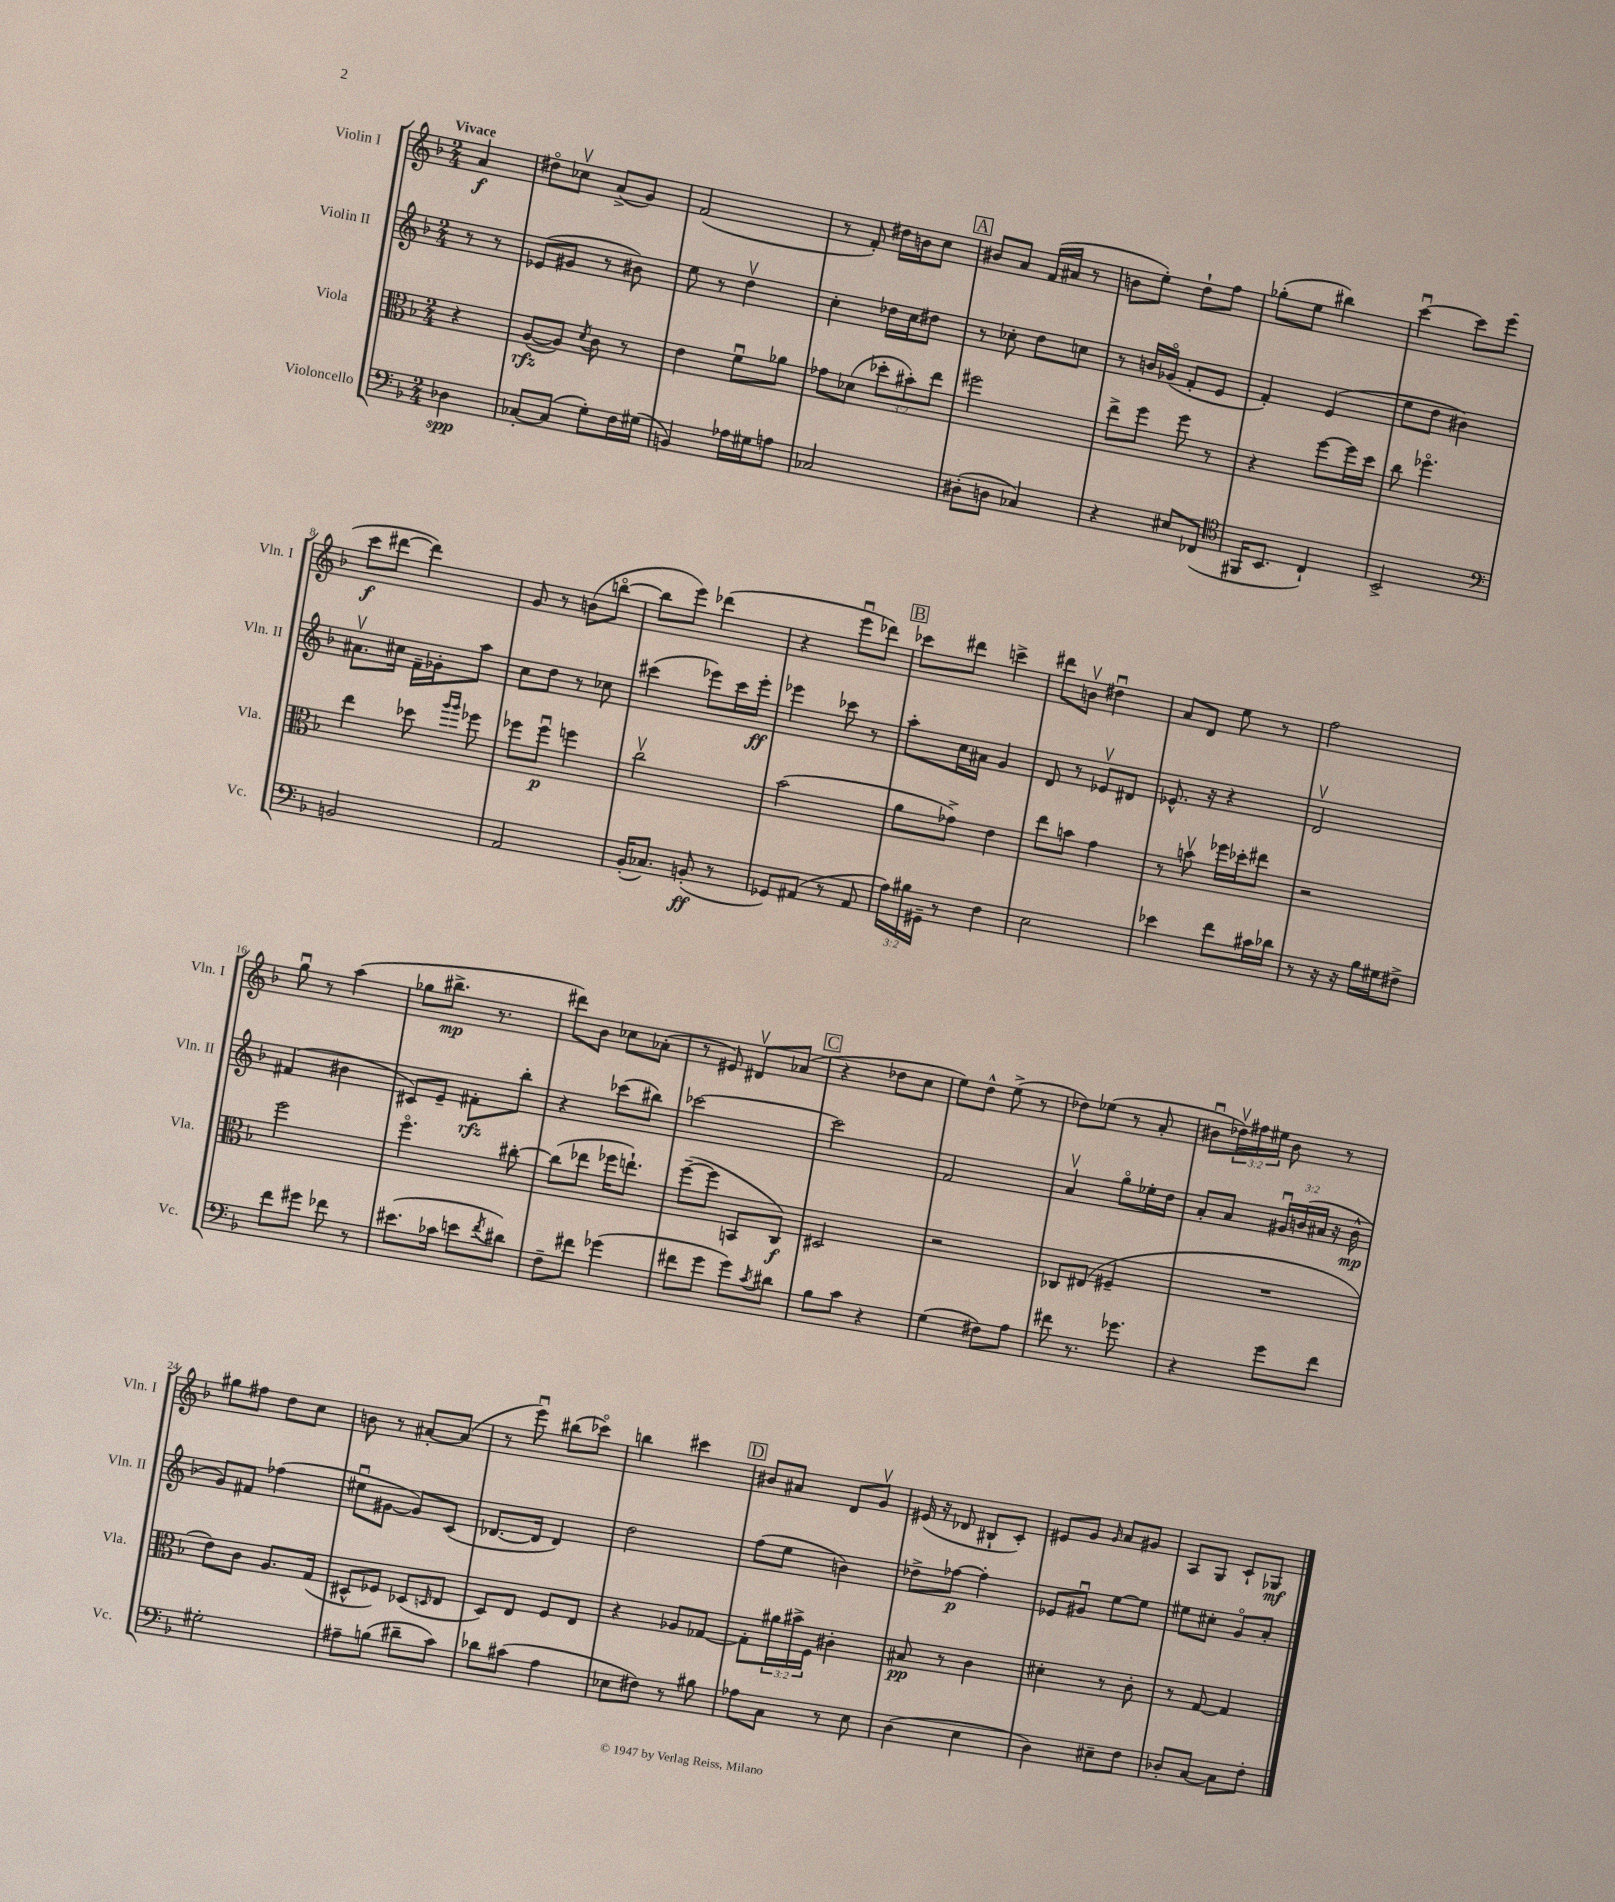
<<
\new StaffGroup <<
\new Staff = "s0" \with { instrumentName = "Violin I" shortInstrumentName = "Vln. I" } {
    \clef treble \key f \major \numericTimeSignature \time 2/4 \override Staff.TupletNumber.text = #tuplet-number::calc-fraction-text \partial 4 \tempo "Vivace"
    a'4\f |
    dis''8\flageolet ces''8\upbow a'8->( g'8) |
    f'2( |
    r8 f'8-.) dis''16 b'16 c''8 |
    \mark \markup { \box "A" } bis'8 a'8 f'16( ais'16 r8 |
    b'8 e''8-.) d''8-! f''8 |
    ges''8-.( e''8 bis''4) |
    c'''4~\downbow c'''8 e'''8( |
    c'''8\f dis'''8~ dis'''4) |
    g'8 r8 b'8( b''8~\flageolet |
    b''8 e'''8) des'''4( |
    r4 e'''8\downbow des'''8) |
    \mark \markup { \box "B" } ces'''8 dis'''8 c'''4-> |
    dis'''8 b'8\upbow dis''4\downbow |
    a'8 d'8 e''8 r8 |
    f''2 |
    g''8\downbow r8 a''4( |
    ges''8 bis''8.->\mp r8. |
    dis'''8) bes'8 ces''8 aes'8-.( |
    r8 eis'8) dis'8\upbow aes'8( |
    \mark \markup { \box "C" } r4 des''8 c''8 |
    e''8) d''8-^ e''8->( r8 |
    des''8) ees''8( r8 a'8-. |
    bis'8\downbow \tuplet 3/2 { des''16\upbow) fis''16 eis''16 } bis'8 r8 |
    gis''8 fis''8 d''8 c''8 |
    b'8 r8 ais'8~-. ais'8( |
    r8 e'''8\downbow) bis''8( ces'''8\flageolet) |
    b''4 cis'''4 |
    \mark \markup { \box "D" } bis'8 ais'8 d'8 g'8\upbow |
    eis'16( r16 des'8 bis8-! c'8-.) |
    eis'8 g'8 \grace { g'16 } a'8 gis'8 |
    a8 g8 c'8-! ges8\mf \bar "|." |
}
\new Staff = "s1" \with { instrumentName = "Violin II" shortInstrumentName = "Vln. II" } {
    \clef treble \key f \major \numericTimeSignature \time 2/4 \override Staff.TupletNumber.text = #tuplet-number::calc-fraction-text \partial 4
    r8 r8 |
    ees'8( gis'8 r8 bis'8) |
    e''8 r8 d''4\upbow |
    c''4-. des''16 c''16 dis''8 |
    \mark \markup { \box "A" } r8 ces''8-. d''8 c''8 |
    r8 b'16 ges'16\flageolet( f'8-. e'8 |
    f'4-.) e'4( |
    e''8 d''8 bis'4) |
    ais'8.\upbow cis''16 f'16-- ges'16-. a''8 |
    c''8 d''8 r8 ces''8 |
    cis'''4( ees'''8) cis'''16 ees'''16-.\ff |
    ees'''4 ces'''8 r8 |
    \mark \markup { \box "B" } a''8-. c''16 ais'16 g'4 |
    d'8 r8 ees'8\upbow dis'8 |
    ees'8.-^ r16 r4 |
    d'2\upbow |
    fis'4( bis'4 |
    cis'8) e'8-- fis'8-.\rfz bes''8-. |
    r4 ces'''8( bis''8) |
    ces'''2~ |
    \mark \markup { \box "C" } ces'''2 |
    f'2 |
    a'4\upbow g''8\flageolet ees''16-. d''16 |
    a'8-. a'8 \tuplet 3/2 { gis'16\downbow b'16( ais'16 } r16 b'16-^\mp |
    g'8) fis'8 fes''4( |
    eis''8\downbow gis'8~ gis'8) c'8( |
    des'8.~ des'16 des'4) |
    d''2 |
    \mark \markup { \box "D" } f''8( e''8 b'4) |
    des''8-> fes''8~\p fes''4-. |
    ees'8 gis'8\downbow e''8~ e''8 |
    eis''8 cis''8-. g'8\flageolet a'8-. \bar "|." |
}
\new Staff = "s2" \with { instrumentName = "Viola" shortInstrumentName = "Vla." } {
    \clef alto \key f \major \numericTimeSignature \time 2/4 \override Staff.TupletNumber.text = #tuplet-number::calc-fraction-text \partial 4
    r4 |
    a8~\rfz( a8) \acciaccatura { d'8 } c'8 r8 |
    e'4 f'8\downbow aes'8 |
    ges'8 des'8( \tuplet 3/2 { des''8-. bis'8-.) e''8 } |
    \mark \markup { \box "A" } fis''2 |
    e''8-> f''8 f''8 r8 |
    r4 f''8~ f''16 d''16 |
    c''8 fes''4.\flageolet |
    e''4 des''8 \grace { a''16 a''16 } fes''8 |
    fes''8 fes''8\downbow\p f''4 |
    c''2\upbow |
    bes'2( |
    \mark \markup { \box "B" } a'8 ges'8->) e'4 |
    e''8 b'8 g'4 |
    r8 b'8\upbow fes''16 des''16-. eis''8 |
    r2 |
    f''2 |
    f''4.\flageolet cis''8~-. |
    cis''8( ees''8 fes''16 e''8.-!) |
    f''8~--( f''8 b,8 c8\f) |
    \mark \markup { \box "C" } dis2 |
    r2 |
    ces8 eis8( fis4-- |
    R2 |
    e'8) c'8 a8. g16( |
    dis8-^ fes8) des8( \grace { d16 } e8 |
    d8) e8 f8 e8 |
    r4 aes8 ges8~ |
    \mark \markup { \box "D" } ges8-. \tuplet 3/2 { ais'16 bis'16-> f16 } cis'4-. |
    bis8\pp r8 c'4 |
    dis'4-. r8 c'8-. |
    r8 g8~ g4 \bar "|." |
}
\new Staff = "s3" \with { instrumentName = "Violoncello" shortInstrumentName = "Vc." } {
    \clef bass \key f \major \numericTimeSignature \time 2/4 \override Staff.TupletNumber.text = #tuplet-number::calc-fraction-text \partial 4
    des4\spp |
    ces8~-. ces8( g8-.) f16 gis16( |
    b,4) aes16 gis16 a8 |
    ces2 |
    \mark \markup { \box "A" } dis8-.( d8 ces4) |
    r4 eis8 fes,8( |
    \clef tenor fis,16 bes,8. c4-!) |
    bes,2-> |
    \clef bass b,2 |
    a,2 |
    bes,16-.( ces8.) b,8-.\ff( r8 |
    ges,8) ais,8( r8 ais,8 |
    \mark \markup { \box "B" } \tuplet 3/2 { a16) bis16 gis,16-- } r8 f4 |
    e2 |
    ees'4 f'8 cis'16 des'16 |
    r8 r16 r16 bes16 gis16 fis8-> |
    f'8 gis'8 fes'8 r8 |
    eis'8.( ces'16 e'8 \acciaccatura { f'8 } dis'8) |
    f8-- fis'8 ges'4( |
    fis'8 g'8 g'8) \acciaccatura { c'8 } dis'8 |
    \mark \markup { \box "C" } bes8 c'8 r4 |
    g4( fis8) a8 |
    fis'8 r8. ges'8. |
    r4 g'8 f'8 |
    gis2-. |
    ais8-- b8( dis'8-- c'8) |
    des'8 cis'8( a4 |
    ees8 fis8) r8 bis8 |
    \mark \markup { \box "D" } aes8 c8 r8 e8 |
    d4( e4 |
    d4) eis8-- f8 |
    des8-. c8~ c8 f8-. \bar "|." |
}
>>
>>
